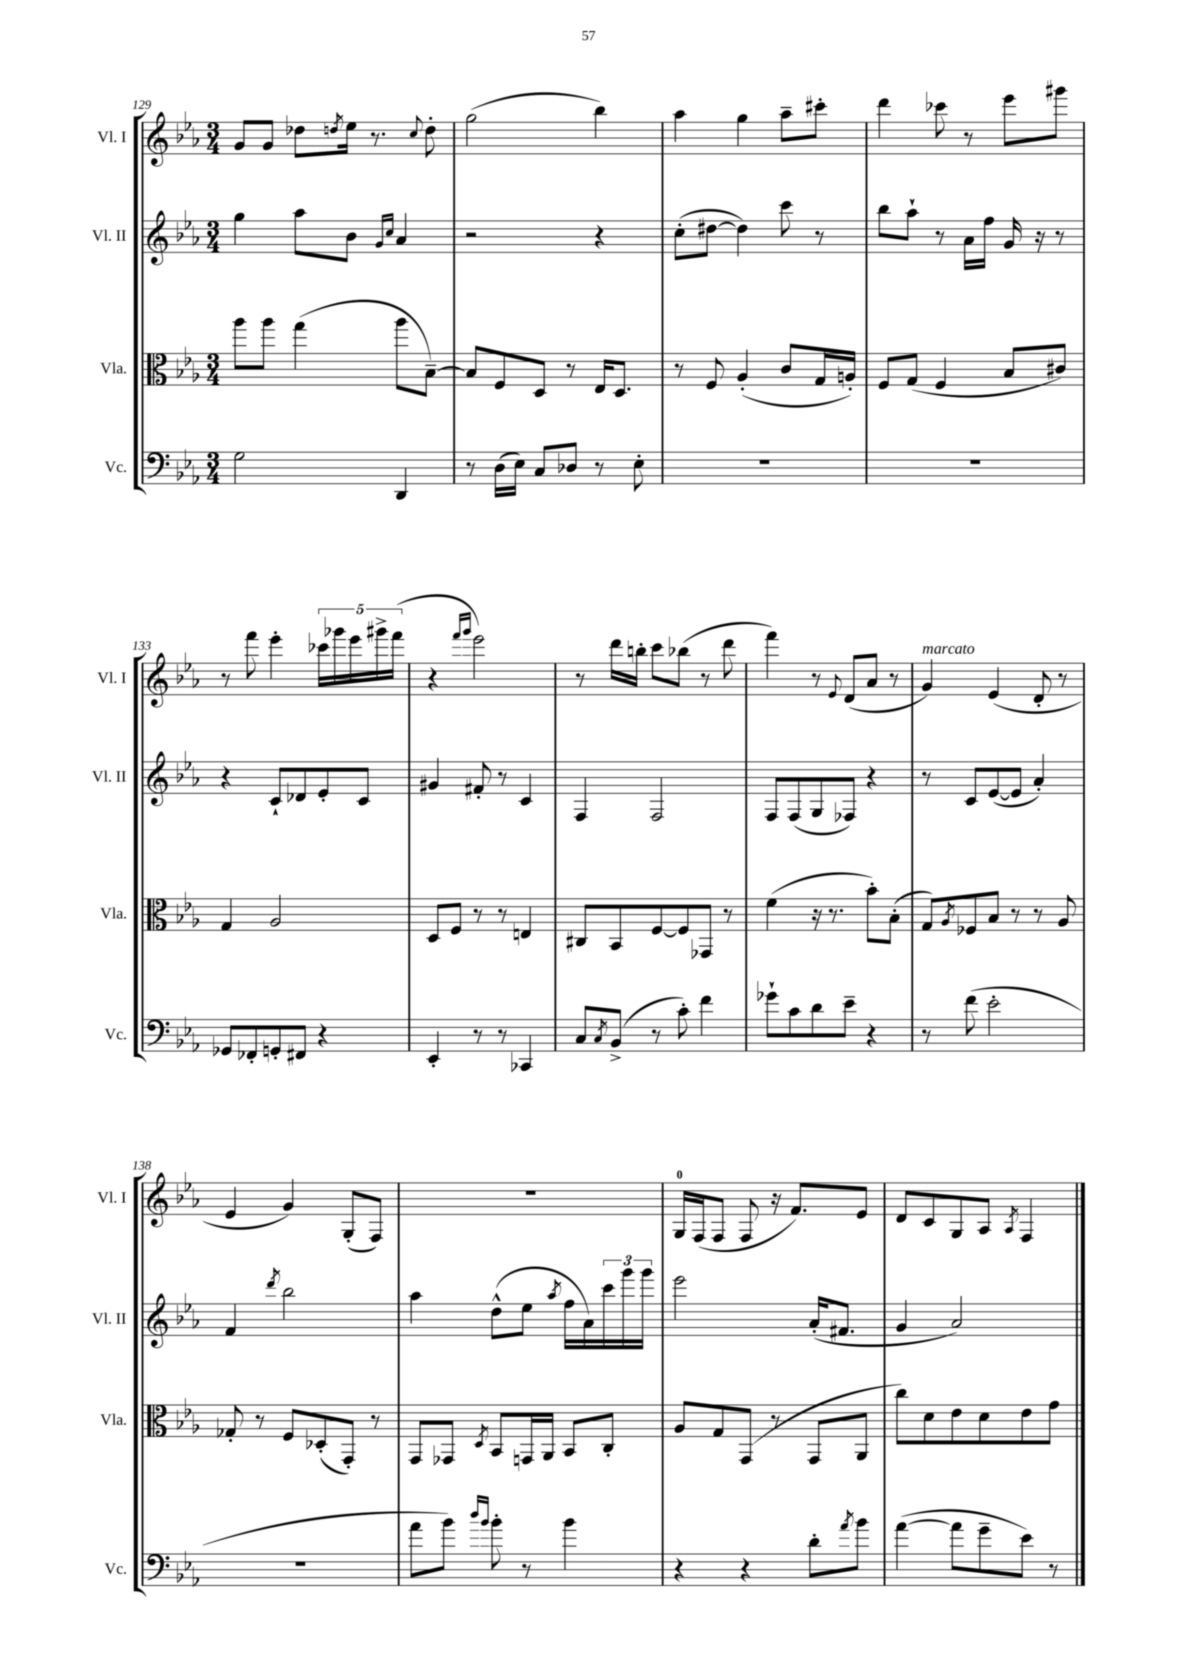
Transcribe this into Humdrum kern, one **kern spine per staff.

**kern	**kern	**kern	**kern
*staff4	*staff3	*staff2	*staff1
*clefF4	*clefC3	*clefG2	*clefG2
*k[b-e-a-]	*k[b-e-a-]	*k[b-e-a-]	*k[b-e-a-]
*M3/4	*M3/4	*M3/4	*M3/4
2G	8aa-	4gg	8g
.	8aa-	.	8g
.	(4gg	8aa-	8dd-
.	.	.	8qdd
.	.	8b-	16ee-
.	.	.	8.r
.	.	16qqg	.
.	.	16qqcc	.
4DD	8aa-	4a-	.
.	.	.	8qqcc
.	[8B-~)	.	8dd'
=	=	=	=
8r	8B-]	2r	(2gg
(16D	8F	.	.
16E-)	.	.	.
8C	8D	.	.
8D-	8r	.	.
8r	16E-	4r	4bb-)
.	8.D	.	.
8E-'	.	.	.
=	=	=	=
2.r	8r	(8cc'	4aa-
.	8F	[8dd#	.
.	(4A-'	4dd#])	4gg
.	8c	8ccc	8aa-~
.	16G	8r	8ccc#'
.	16A')	.	.
=	=	=	=
2.r	8F	8bb-	4ddd
.	(8G	8aa-`	.
.	4F	8r	8ccc-
.	.	16a-	8r
.	.	16ff	.
.	8B-	16g	8eee-
.	.	16r	.
.	8c#)	8r	8ggg#
=	=	=	=
8GG-	4G	4r	8r
8FF-'	.	.	8fff
8GG'	2A-	8c`	4eee-'
8FF#	.	8d-	.
4r	.	8e-'	20ccc-
.	.	.	20ggg-
.	.	.	20eee-
.	.	8c	.
.	.	.	20ggg#^
.	.	.	(20fff
=	=	=	=
4EE-'	8D	4g#	4r
.	8F	.	.
.	.	.	16qqfff
.	.	.	16qqggg
8r	8r	8f#'	2eee-)
8r	8r	8r	.
4CC-	4E	4c	.
=	=	=	=
8C	8C#	4F	8r
8qC	.	.	.
(8BB-^	8BB-	.	16ddd
.	.	.	16bb'
8r	[8F	2F	8ccc
8c')	8F]	.	(8bb-
4f	8GG-	.	8r
.	8r	.	8ddd
=	=	=	=
8g-`	(4f	8F	4fff)
8c	.	(8F	.
8d	16r	8G	8r
.	8.r	.	.
.	.	.	8qqe-
8e-~	.	8F-)	(8d
4r	8b-')	4r	8a-
.	(8B-'	.	8r
=	=	=	=
8r	8G)	8r	4g)
.	8qA-	.	.
(8f	8F-	8c	.
2e-'	8B-	([8e-	(4e-
.	8r	8e-]	.
.	8r	4a-')	8d'
.	8A-	.	8r
=	=	=	=
2.r	8G-'	4f	4e-
.	8r	.	.
.	.	8qddd	.
.	8F	2bb-	4g)
.	(8D-'	.	.
.	8GG')	.	(8G'
.	8r	.	8F)
=	=	=	=
8a-	8GG	4aa-	2.r
8b-)	8GG-	.	.
16qqdd	.	.	.
16qqb-	8qD	.	.
8b-'	8BB-	(8dd^^	.
8r	16GG	8ee-	.
.	16AA-	.	.
.	.	8qaa-	.
4b-	8BB-	16ff	.
.	.	16a-)	.
.	8C'	24ccc	.
.	.	24ggg	.
.	.	24ggg	.
=	=	=	=
4r	8A-	2eee-	16G
.	.	.	(16F
.	8G	.	8F
4r	(8GG	.	8F
.	8r	.	16r
.	.	.	8.f)
8d'	8GG	(16a-'	.
.	.	8.f#	.
8qa-	.	.	.
8b-	8AA-	.	8e-
=	=	=	=
([4a-	8cc)	4g	8d
.	8d	.	8c
8a-]	8e-	2a-)	8G
8g~	8d	.	8A-
.	.	.	8qA-
8e-)	8e-	.	4F
8r	8g	.	.
==	==	==	==
*-	*-	*-	*-
